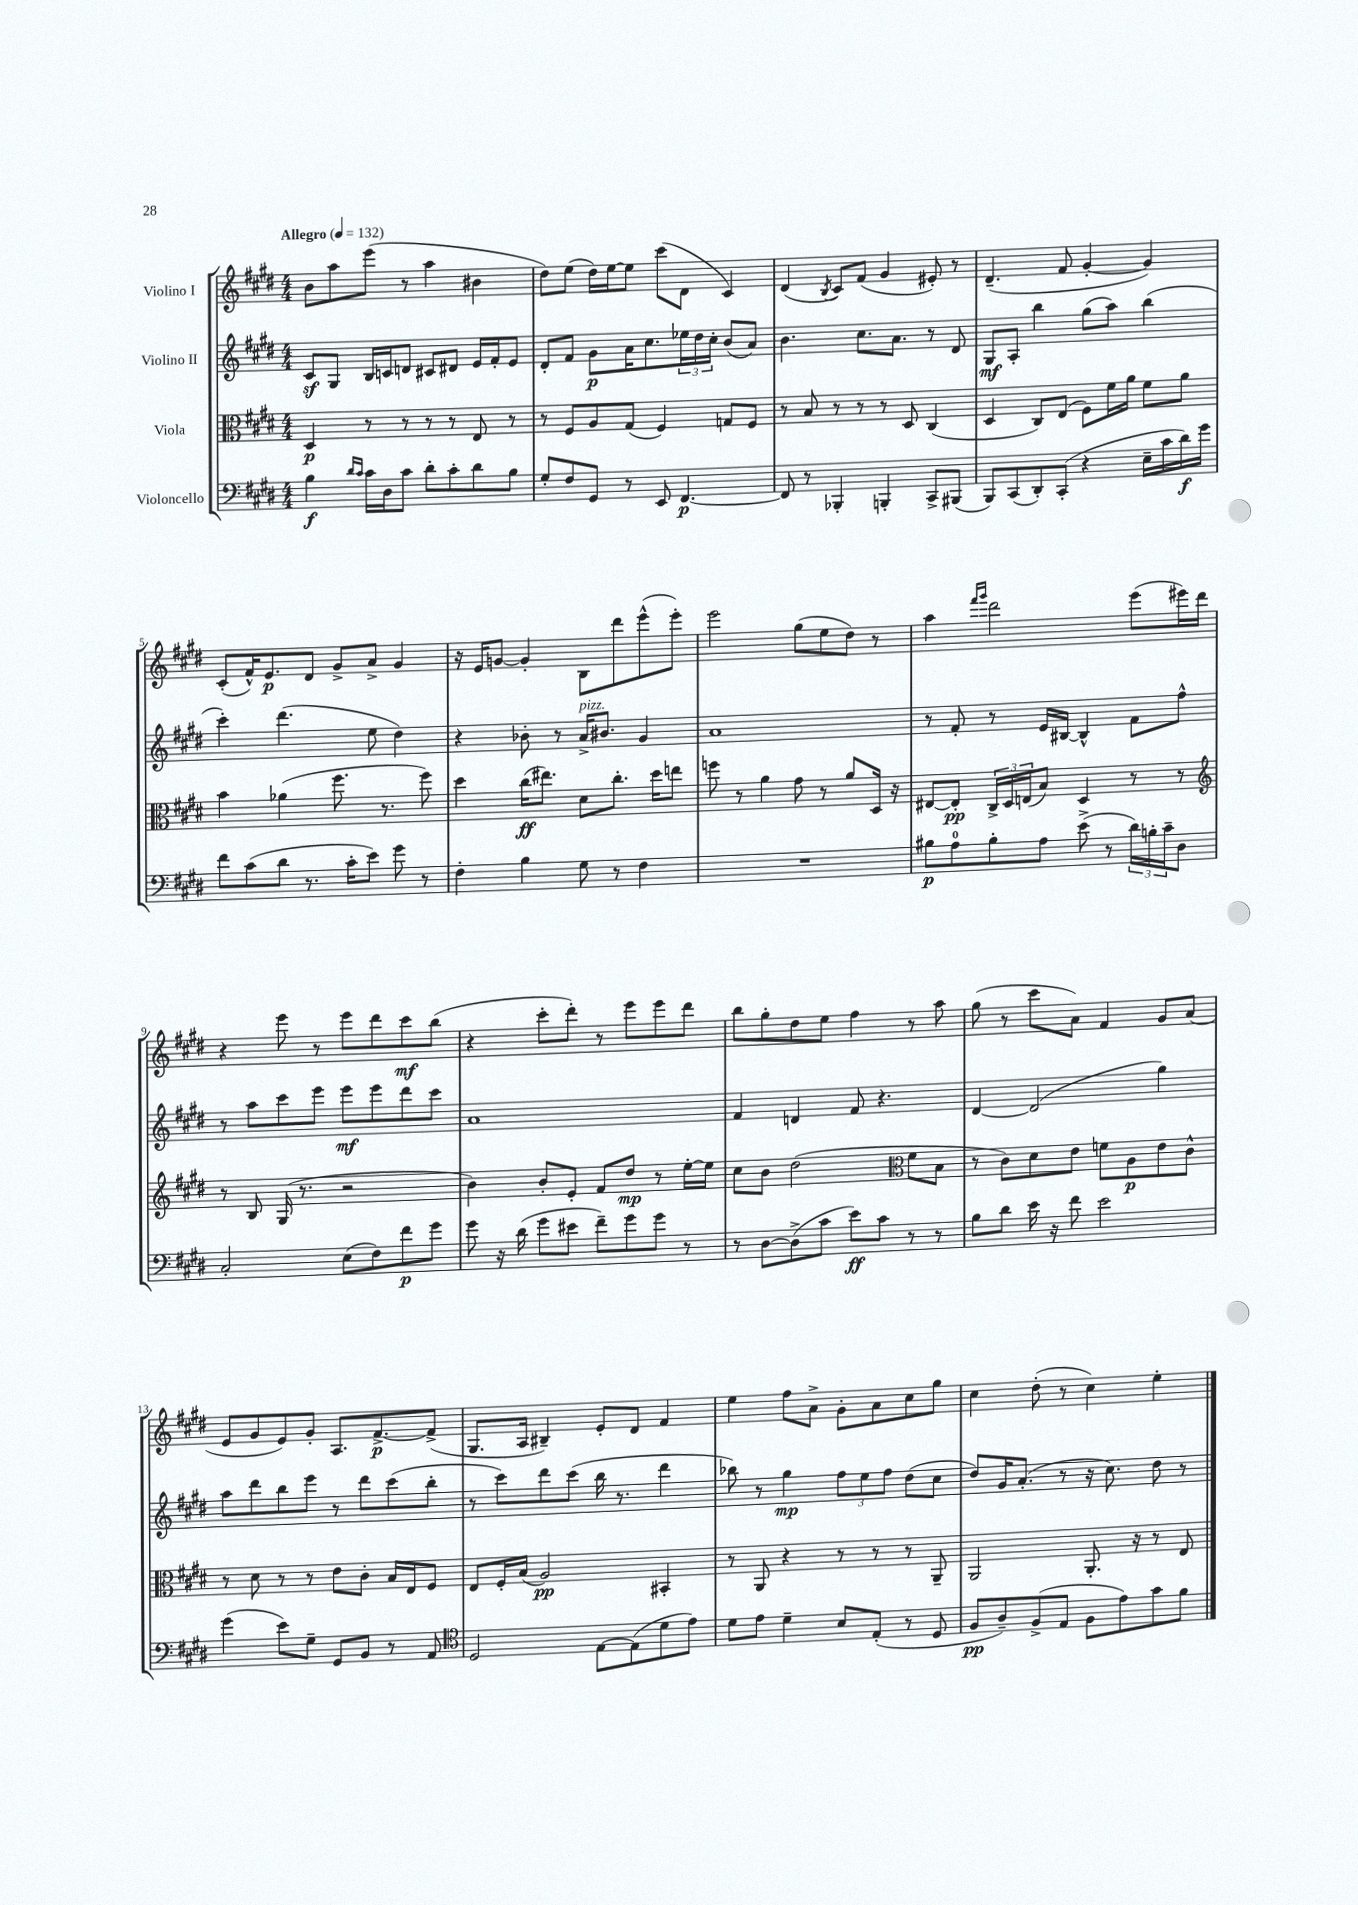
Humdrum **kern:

**kern	**dynam	**kern	**dynam	**kern	**dynam	**kern	**dynam
*part4	*part4	*part3	*part3	*part2	*part2	*part1	*part1
*staff4	*staff4	*staff3	*staff3	*staff2	*staff2	*staff1	*staff1
*I"Violoncello	*	*I"Viola	*	*I"Violino II	*	*I"Violino I	*
*clefF4	*	*clefC3	*	*clefG2	*	*clefG2	*
*k[f#c#g#d#]	*	*k[f#c#g#d#]	*	*k[f#c#g#d#]	*	*k[f#c#g#d#]	*
*M4/4	*	*M4/4	*	*M4/4	*	*M4/4	*
*MM132	*	*MM132	*	*MM132	*	*MM132	*
=1	=1	=1	=1	=1	=1	=1	=1
!	!	!	!	!	!	!LO:TX:a:B:t=Allegro	!
4B\	f	4D#/	p	8c#z/L	.	8b\L	.
.	.	.	.	8G#/J	.	8aa\	.
16qqd#/LL	.	.	.	.	.	.	.
16qqc#/JJ	.	.	.	.	.	.	.
16c#\LL	.	8r	.	16B/LL	.	(8eee\J	.
16D#\J	.	.	.	16cn/J	.	.	.
8c#\J	.	8r	.	8dn/J	.	8r	.
8d#'\L	.	8r	.	8c#X/L	.	4aa\	.
8c#'\	.	8r	.	8d#X/J	.	.	.
8d#\	.	8E/	.	16e/LL	.	4b#X\	.
.	.	.	.	16f#'/J	.	.	.
8B\J	.	8r	.	8e/J	.	.	.
=2	=2	=2	=2	=2	=2	=2	=2
8G#'/L	.	8r	.	8d#'/L	.	8dd#\L)	.
8F#/	.	8F#/L	.	8f#/J	.	(8ee\J	.
8GG#/J	.	8A/	.	8g#\L	p	16dd#\LL)	.
.	.	.	.	.	.	[16ee\J	.
8r	.	(8G#/J	.	16a\K	.	8ee\J]	.
.	.	.	.	8.cc#\	.	.	.
8EE/	.	4F#/)	.	.	.	(8ccc#\L	.
[4.FF#/	p	.	.	24ee-X\L	.	8d#\J	.
.	.	.	.	24dd#\	.	.	.
.	.	.	.	24cc#'\JJ	.	.	.
.	.	8Gn/L	.	(8b/L	.	4c#/)	.
.	.	8F#/J	.	8a/J)	.	.	.
=3	=3	=3	=3	=3	=3	=3	=3
8FF#/]	.	8r	.	4.b\	.	(4d#/	.
8r	.	8B/	.	.	.	.	.
.	.	.	.	.	.	8qB/	.
4BBB-X'/	.	8r	.	.	.	8c#/L)	.
.	.	8r	.	8.cc#\L	.	(8f#/J	.
4BBBn'/	.	8r	.	.	.	4g#/	.
.	.	.	.	8.a\J	.	.	.
.	.	8D#/	.	.	.	.	.
8CC#^/L	.	(4C#/	.	8r	.	8e#X'/)	.
(8BBB#X/J	.	.	.	8d#/	.	8r	.
=4	=4	=4	=4	=4	=4	=4	=4
8BBB/L)	.	4D#/	.	8G#/L	mf	(4.d#~/	.
(8CC#/	.	.	.	8A'/J	.	.	.
8DD#'/)	.	8C#/L)	.	4bb\	.	.	.
(8CC#'/J	.	(8E/J	.	.	.	8f#/	.
4r	.	8F#\L)	.	(8gg#\L	.	[4g#'/	.
.	.	16f#\L	.	8aa\J)	.	.	.
.	.	16a\JJ	.	.	.	.	.
16E~\LL	.	8f#\L	.	(4bb\	.	4g#/])	.
16c#\	.	.	.	.	.	.	.
16d#\)	f	8a\J	.	.	.	.	.
16g#\JJ	.	.	.	.	.	.	.
!!LO:LB:g=z
=5	=5	=5	=5	=5	=5	=5	=5
8f#\L	.	4b\	.	4ccc#'\)	.	(8c#'/L	.
(8c#\	.	.	.	.	.	16f#^^/K)	.
.	.	.	.	.	.	8.e/	p
8d#\J	.	(4a-X\	.	(4.ddd#\	.	.	.
8.r	.	.	.	.	.	8d#/J	.
.	.	8.ff#\	.	.	.	8g#^/L	.
16c#'\KL	.	.	.	.	.	.	.
8e\J)	.	.	.	8ee\	.	8a^/J	.
.	.	8.r	.	.	.	.	.
8g#\	.	.	.	4dd#\)	.	4g#/	.
8r	.	8ff#\)	.	.	.	.	.
=6	=6	=6	=6	=6	=6	=6	=6
4F#'\	.	4dd#\	.	4r	.	16r	.
.	.	.	.	.	.	16e/KL	.
.	.	.	.	.	.	[8gn/J	.
4B\	.	(16cc#\KL	ff	8b-X'\	.	4g'/]	.
.	.	8.ee#X\J)	.	.	.	.	.
.	.	.	.	8r	.	.	.
!	!	!	!	!LO:TX:a:i:t=pizz.	!	!	!
8G#\	.	8d#\L	.	16a^/KL	.	8B\L	.
.	.	.	.	8.b#X/J	.	.	.
8r	.	8.cc#'\J	.	.	.	8ddd#\	.
4F#\	.	.	.	4g#/	.	(8eee^^\	.
.	.	16dd#\KL	.	.	.	.	.
.	.	8een\J	.	.	.	8eee'\J)	.
=7	=7	=7	=7	=7	=7	=7	=7
1r	.	8ffn\	.	1a	.	2eee\	.
.	.	8r	.	.	.	.	.
.	.	4a\	.	.	.	.	.
.	.	8g#\	.	.	.	(8gg#\L	.
.	.	8r	.	.	.	8ee\	.
.	.	8a/L	.	.	.	8dd#\J)	.
.	.	16D#/Jk	.	.	.	8r	.
.	.	16r	.	.	.	.	.
=8	=8	=8	=8	=8	=8	=8	=8
8B#X\L	p	[8E#X/L	.	8r	.	4aa\	.
8A\	.	8E#'/J]	pp	8f#'/	.	.	.
.	.	.	.	.	.	16qqfff#/LL	.
.	.	.	.	.	.	16qqggg#/JJ	.
8B#'\	.	24C#^/LL	.	8r	.	2ddd#\	.
.	.	24D#/	.	.	.	.	.
.	.	(24En/J	.	.	.	.	.
8A\J	.	8B/J)	.	16e/LL	.	.	.
.	.	.	.	[16B#X/JJ	.	.	.
(8e^\	.	4D#/	.	4B#^^/]	.	.	.
8r	.	.	.	.	.	.	.
24d#\LL)	.	8r	.	8f#\L	.	(8eee\L	.
24Bn'\	.	.	.	.	.	.	.
24c#~\J	.	.	.	.	.	.	.
8D#\J	.	8r	.	8ff#^^\J	.	16eee#X\L)	.
.	.	.	.	.	.	16ddd#\JJ	.
!!LO:LB:g=z
=9	=9	=9	=9	=9	=9	=9	=9
*	*	*clefG2	*	*	*	*	*
2C#'/	.	8r	.	8r	.	4r	.
.	.	8B/	.	8aa\L	.	.	.
.	.	(16G#/	.	8ccc#\	.	8eee\	.
.	.	8.r	.	.	.	.	.
.	.	.	.	8eee\J	.	8r	.
(8E\L	.	2r	.	8eee\L	mf	8eee\L	.
8F#\)	.	.	.	8eee\	.	8ddd#\	.
8f#\	p	.	.	8ddd#\	.	8ccc#\	mf
8g#\J	.	.	.	8ccc#\J	.	(8bb\J	.
=10	=10	=10	=10	=10	=10	=10	=10
8g#\	.	4b\)	.	1a	.	4r	.
16r	.	.	.	.	.	.	.
(16d#\	.	.	.	.	.	.	.
8g#\L	.	8b'/L	.	.	.	8ccc#'\L	.
8e#X\J	.	8e'/J	.	.	.	8ddd#'\J)	.
8f#~\L)	.	8f#/L	.	.	.	8r	.
8g#\	.	8dd#/J	mp	.	.	8eee\L	.
8g#\J	.	8r	.	.	.	8eee\	.
8r	.	[16ee'\LL	.	.	.	8ddd#\J	.
.	.	16ee\JJ]	.	.	.	.	.
=11	=11	=11	=11	=11	=11	=11	=11
8r	.	8cc#\L	.	4f#/	.	8bb\L	.
[8D#\L	.	8b\J	.	.	.	8gg#'\	.
(8D#^\]	.	(2dd#\	.	4dn/	.	8dd#\	.
8c#\J	.	.	.	.	.	8ee\J	.
8e\L)	ff	.	.	8f#/	.	4ff#\	.
8c#\J	.	.	.	4.r	.	.	.
*	*	*clefC3	*	*	*	*	*
8r	.	8f#\L	.	.	.	8r	.
8r	.	8B\J	.	.	.	8aa\	.
=12	=12	=12	=12	=12	=12	=12	=12
8B\L	.	8r	.	[4d#/	.	(8gg#\	.
8d#\J	.	8c#\L)	.	.	.	8r	.
16e\	.	8d#\	.	(2d#/]	.	8ccc#\L	.
16r	.	.	.	.	.	.	.
8f#\	.	8e\J	.	.	.	8a\J)	.
2e\	.	8fn\L	.	.	.	4f#/	.
.	.	8A\	p	.	.	.	.
.	.	8e\	.	4gg#\)	.	8g#/L	.
.	.	8c#^^\J	.	.	.	(8a/J	.
!!LO:LB:g=z
=13	=13	=13	=13	=13	=13	=13	=13
(4g#\	.	8r	.	8aa\L	.	8e/L	.
.	.	8d#\	.	8ddd#\	.	8g#/	.
8e\L)	.	8r	.	8bb\	.	8e/)	.
8G#~\J	.	8r	.	8eee\J	.	8g#'/J	.
8GG#/L	.	8e\L	.	8r	.	8.A/L	.
8BB/J	.	8c#'\J	.	8ddd#\L	.	.	.
.	.	.	.	.	.	[8.f#^/	p
8r	.	16B/LL	.	(8ccc#\	.	.	.
.	.	16E/J	.	.	.	.	.
8AA/	.	8F#/J	.	8bb'\J	.	(8f#^/J]	.
=14	=14	=14	=14	=14	=14	=14	=14
*clefC4	*	*	*	*	*	*	*
2D#/	.	8E/L	.	8r	.	8.G#/L	.
.	.	16F#'/L	.	8ccc#\L)	.	.	.
.	.	(16B/JJ	.	.	.	16A/Jk	.
.	.	2A/)	pp	8ddd#\	.	4B#X~/)	.
.	.	.	.	(8ccc#\J	.	.	.
[8E\L	.	.	.	16bb\	.	8e'/L	.
.	.	.	.	8.r	.	.	.
(8E\]	.	.	.	.	.	8d#/J	.
8d#\	.	4BB#X'/	.	4ddd#\	.	4f#/	.
8e\J)	.	.	.	.	.	.	.
=15	=15	=15	=15	=15	=15	=15	=15
8d#\L	.	8r	.	8bb-X\)	.	4ee\	.
8e\J	.	8AA/	.	8r	.	.	.
4d#~\	.	4r	.	4gg#\	mp	8ff#\L	.
.	.	.	.	.	.	8a^\J	.
8B/L	.	8r	.	12ff#\L	.	8g#'\L	.
.	.	.	.	12ee\	.	.	.
(8E'/J	.	8r	.	.	.	8a\	.
.	.	.	.	12ff#\J	.	.	.
8r	.	8r	.	(8dd#\L	.	8cc#\	.
8D#/	.	8AA~/	.	8cc#\J	.	8gg#\J	.
=16	=16	=16	=16	=16	=16	=16	=16
8F#/L	pp	2AA/	.	8dd#/L)	.	4cc#\	.
8A~/)	.	.	.	16g#/K	.	.	.
.	.	.	.	(8.a'/J	.	.	.
(8F#^/	.	.	.	.	.	(8dd#'\	.
8E/J	.	.	.	8r	.	8r	.
8F#\L	.	8.AA'/	.	16r	.	4cc#\)	.
.	.	.	.	8.cc#\)	.	.	.
8e\)	.	.	.	.	.	.	.
.	.	16r	.	.	.	.	.
8g#\	.	8r	.	8dd#\	.	4ee'\	.
8f#\J	.	8E/	.	8r	.	.	.
==	==	==	==	==	==	==	==
*-	*-	*-	*-	*-	*-	*-	*-
